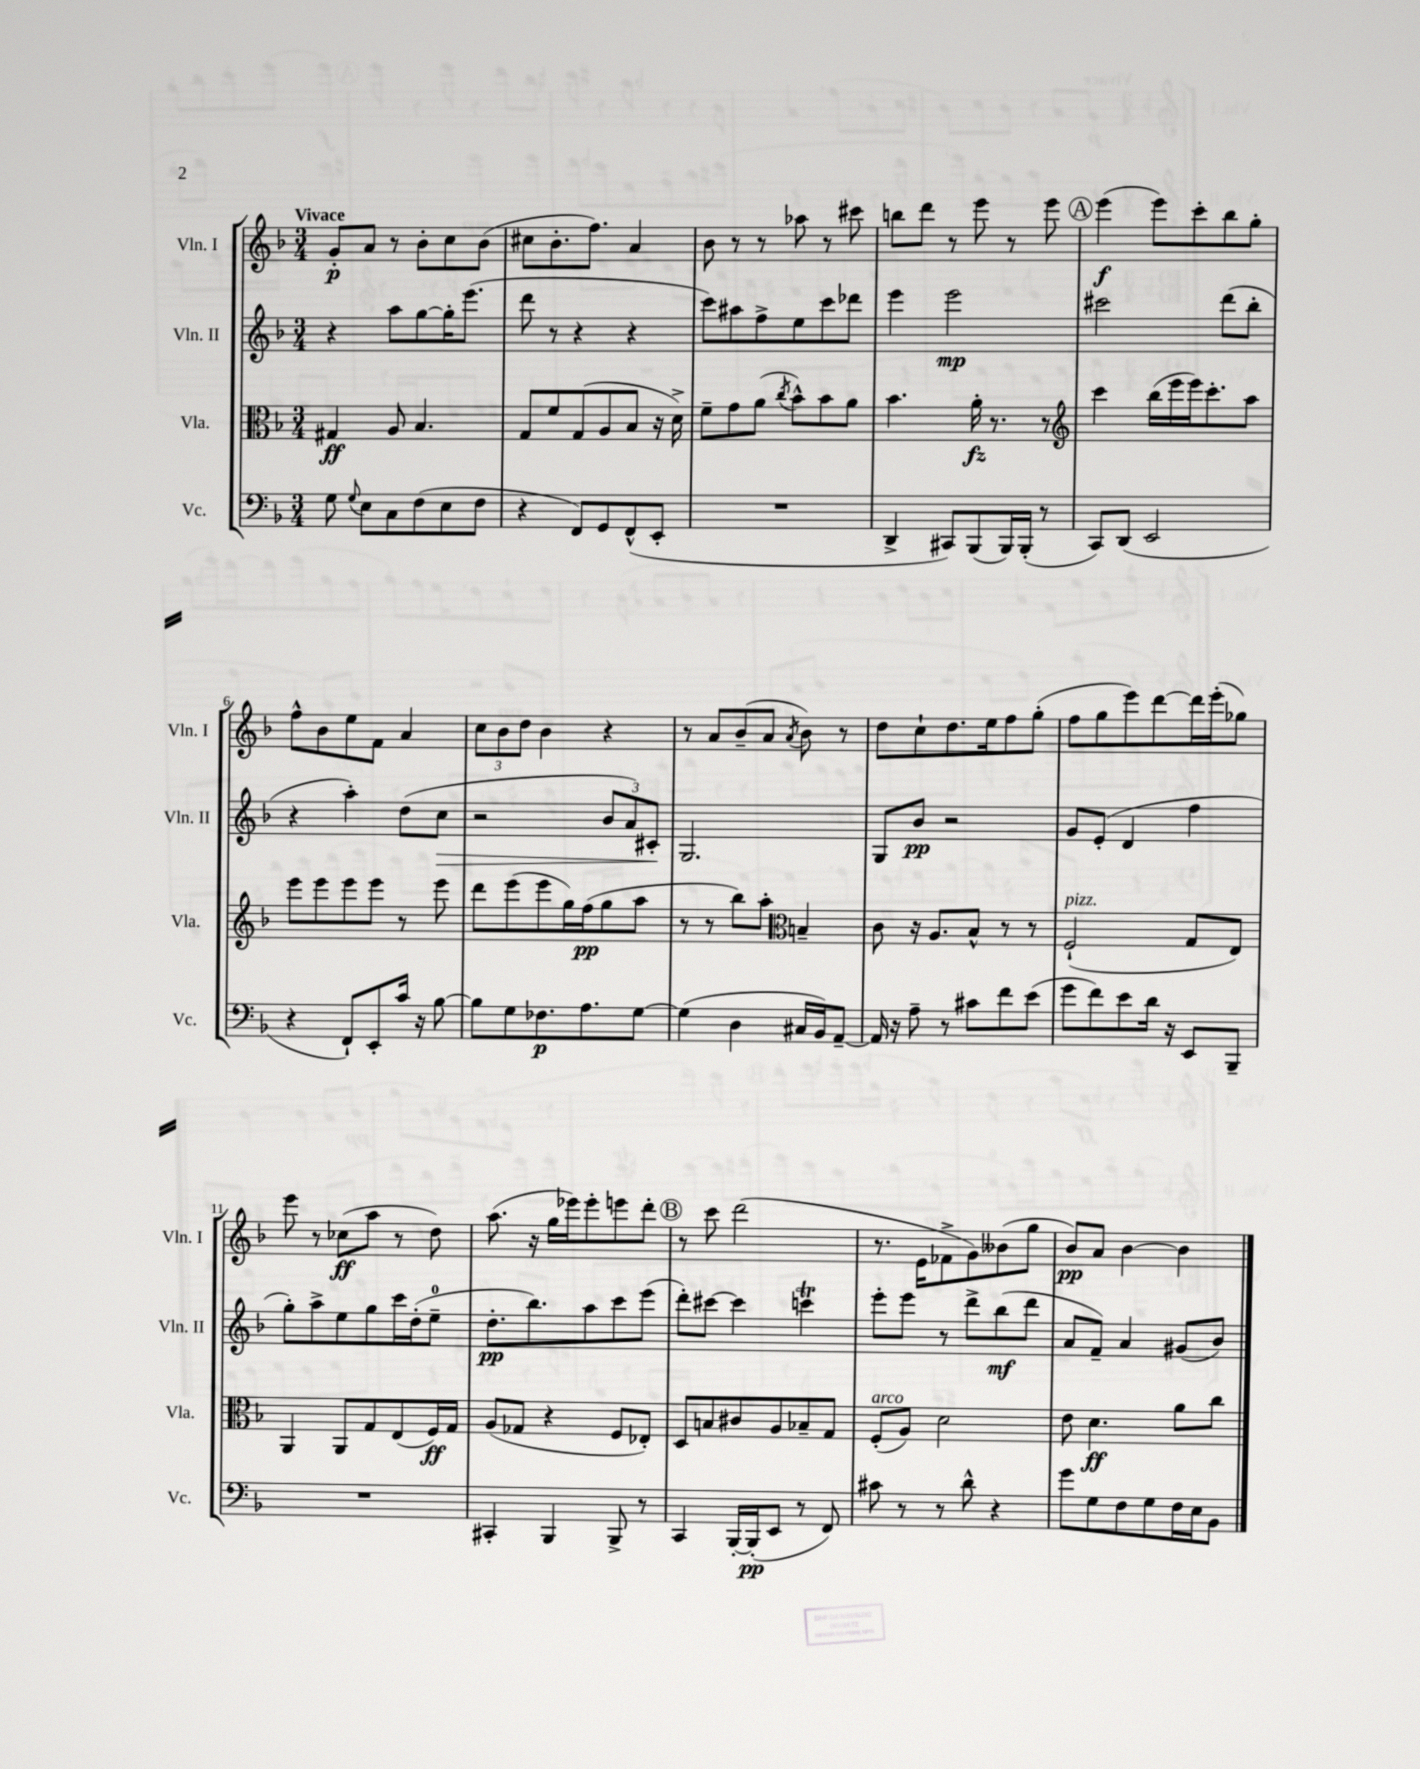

**kern	**kern	**kern	**kern
*staff4	*staff3	*staff2	*staff1
*clefF4	*clefC3	*clefG2	*clefG2
*k[b-]	*k[b-]	*k[b-]	*k[b-]
*M3/4	*M3/4	*M3/4	*M3/4
8G	4G#	4r	8g'
8qqG	.	.	.
8E	.	.	8a
8C	8A	8aa	8r
(8F	4.B-	[8gg	8b-'
8E	.	16gg']	8cc
.	.	(8.eee	.
8F	.	.	(8b-
=	=	=	=
4r	8G	8ddd	8cc#
.	8f	8r	8.b-'
8FF)	(8G	4r	.
.	.	.	8.ff)
8GG	8A	.	.
(8FF^^	8B-	4r	4a
8EE'	16r	.	.
.	16d^)	.	.
=	=	=	=
2.r	8f~	8ccc)	8b-
.	8g	8aa#	8r
.	(8a	8ff^	8r
.	8qcc	.	.
.	8b-^^)	8ee	8aa-
.	8b-	8ccc	8r
.	8a	8ddd-	8ccc#
=	=	=	=
4DD^	4.b-	4eee	8bb
.	.	.	8ddd
8CC#)	.	2eee	8r
(8BBB-	16a'	.	8eee
.	8.r	.	.
16BBB-)	.	.	8r
(16BBB-'	.	.	.
8r	8r	.	8eee
=	=	=	=
*	*clefG2	*	*
8CC)	4ccc	2ccc#	(4eee
(8DD	.	.	.
2EE	(16bb-	.	8eee)
.	16eee	.	.
.	16eee)	.	8ccc'
.	8.ccc'	.	.
.	.	(8ddd	8bb-
.	8aa	8bb-'	8gg'
=	=	=	=
4r	8eee	4r	8ff^^
.	8eee	.	8b-
8FF`)	8eee	4aa')	8ee
8EE'	8eee	.	8f
16c	8r	(8dd	4a
16r	.	.	.
[8B-	8eee	8cc	.
=	=	=	=
8B-]	8ddd	2r	12cc
.	.	.	12b-
8G	(8eee	.	.
.	.	.	12dd
8.F-	8eee	.	4b-
.	16gg)	.	.
8.A	(16ff	.	.
.	8gg	12b-	4r
.	.	12a)	.
[8G	8aa	.	.
.	.	12c#'	.
=	=	=	=
(4G]	8r	2.G	8r
.	8r	.	8a
4D	8bb-)	.	(8b-~
.	8aa'	.	8a
*	*clefC3	*	*
.	.	.	8qa
16C#	4B~	.	8b-)
16BB-)	.	.	.
[8AA~	.	.	8r
=	=	=	=
16AA]	8c	8G	8dd
16r	.	.	.
8A~	16r	8b-	8cc`
.	8.A	.	.
8r	.	2r	8.dd
8c#	8B-^^	.	.
.	.	.	16ee
8f	8r	.	8ff
(8e	8r	.	(8gg'
=	=	=	=
8g	(2F`	8g	8ff
8f)	.	(8e'	8gg
8e	.	4d	8eee)
16d	.	.	[8ddd
16r	.	.	.
8EE	8G	4ff	16ddd]
.	.	.	(16eee'
8BBB-~	8E)	.	8gg-)
=	=	=	=
2.r	4AA	8gg')	8eee
.	.	8aa^	8r
.	8AA	8ee	(8cc-
.	8G	8gg	8aa
.	(8E	16ccc	8r
.	.	(16dd'	.
.	16F)	8ee~	8dd)
.	16G	.	.
=	=	=	=
4CC#'	(8A	8.dd'	(8.aa
.	8G-	.	.
.	.	8.bb-)	16r
4BBB-	4r	.	16gg
.	.	.	16eee-)
.	.	8aa	8eee-'
8BBB-^	8F	8ccc	8eee
8r	8E-')	(8eee	8ddd'
=	=	=	=
4CC	8D	8ddd')	8r
.	8B	[8ccc#	8ccc
[16BBB-'	8c#	4ccc#]	(2ddd
(16BBB-']	.	.	.
8EE	8A	.	.
8r	8B-~	4ccc	.
8FF)	8G	.	.
=	=	=	=
8c#	(8F'	8eee'	8.r
8r	8A)	8eee	.
.	.	.	16e
8r	2d	8r	8f-^
8d^^	.	8ddd^	8g)
4r	.	(8bb-	(8b--
.	.	8ddd	8gg
=	=	=	=
8g	8e	8a	8b-)
8G	4.d	8f~)	8a
8F	.	4a	[4b-
8G	.	.	.
16F	8a	(8g#	4b-]
16E	.	.	.
8BB-	8cc	8b-)	.
==	==	==	==
*-	*-	*-	*-
